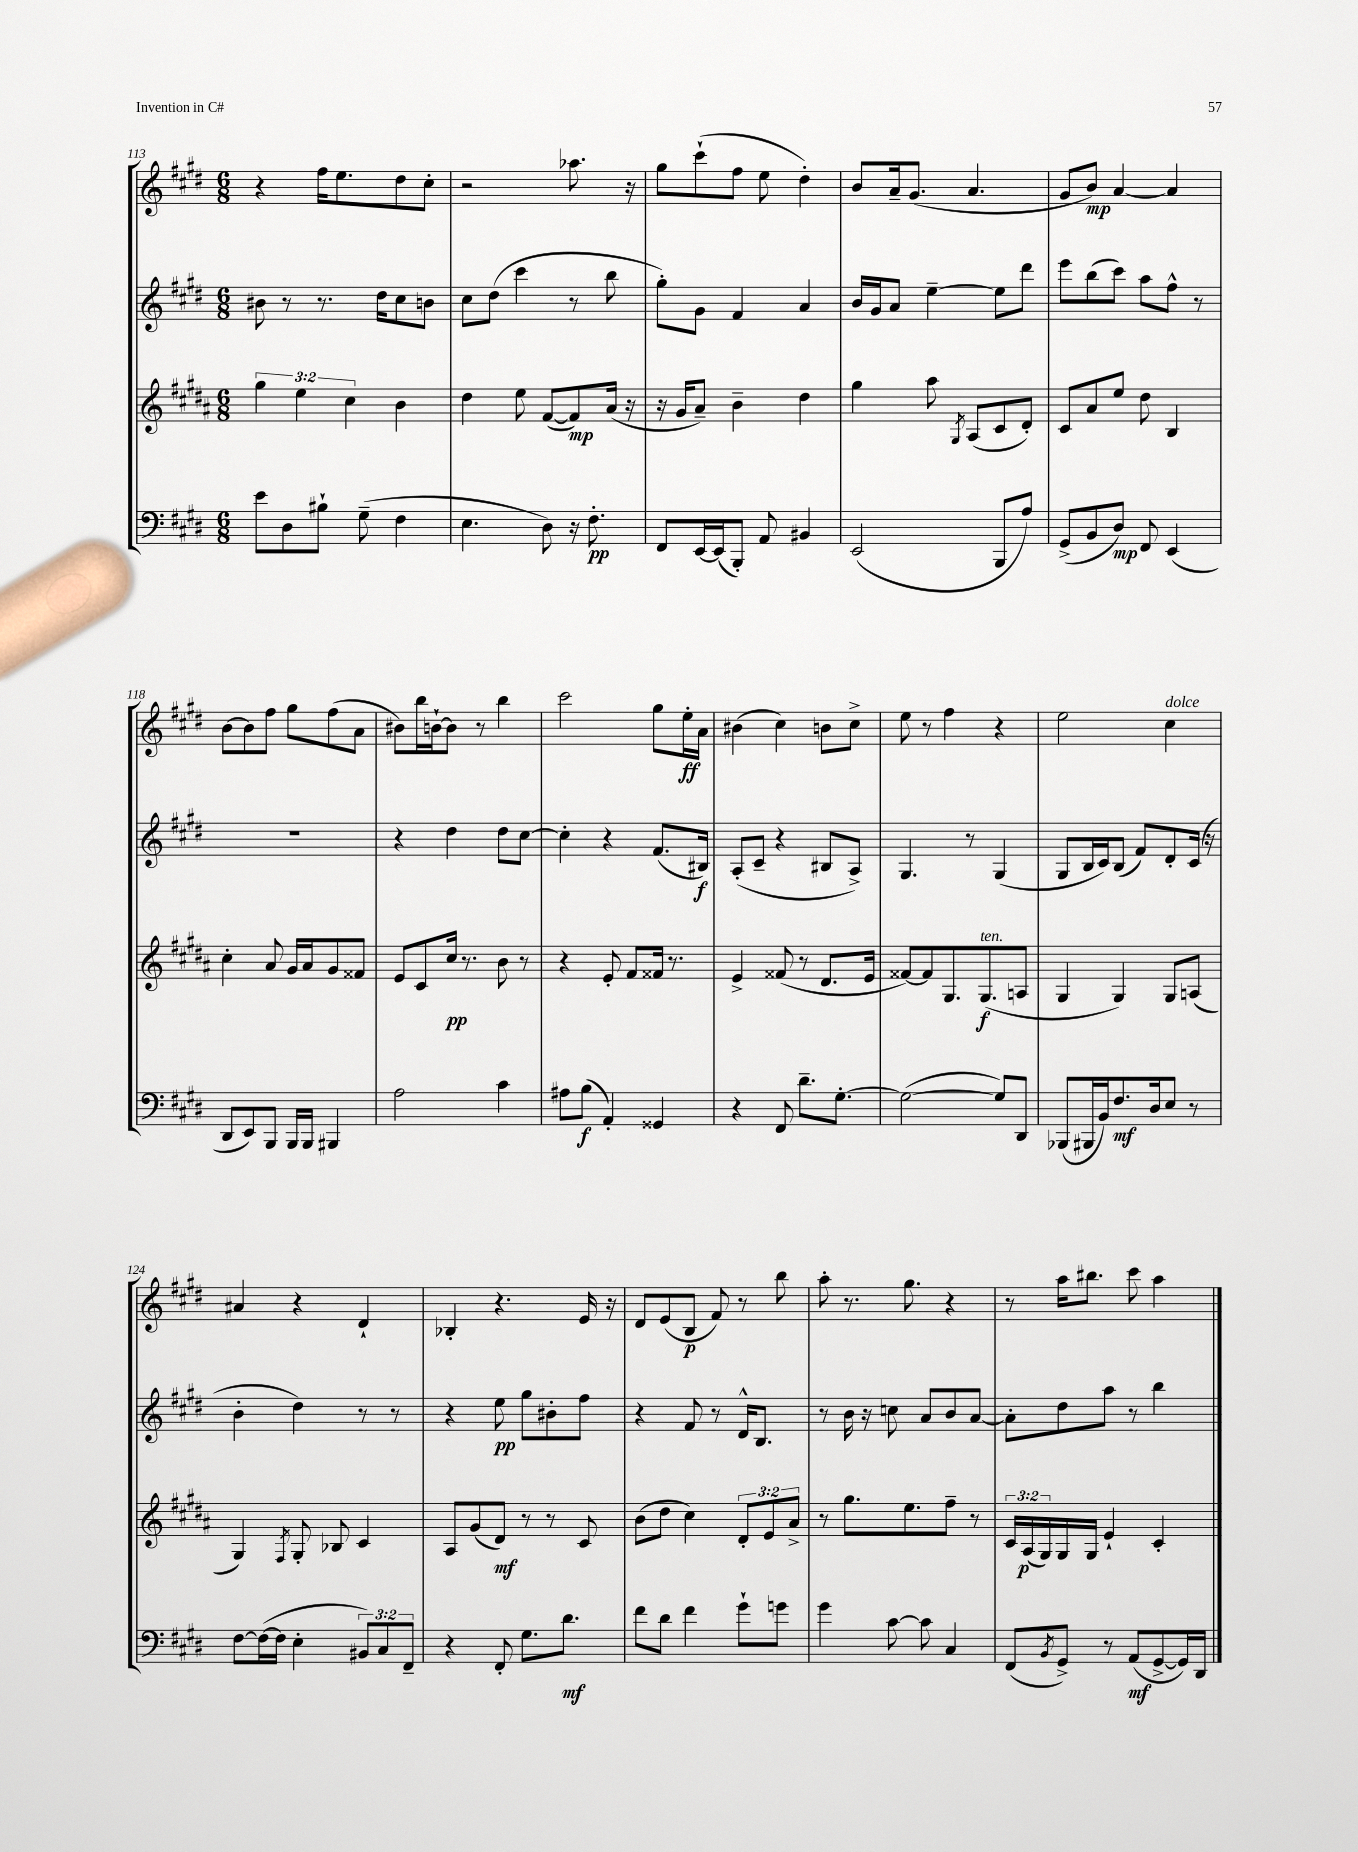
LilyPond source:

<<
\new StaffGroup <<
\new Staff = "s0" {
    \clef treble \key e \major \numericTimeSignature \time 6/8
    r4 fis''16 e''8. dis''8 cis''8-. |
    r2 aes''8. r16 |
    gis''8 cis'''8-!( fis''8 e''8 dis''4-.) |
    b'8 a'16-- gis'8.( a'4. |
    gis'8 b'8\mp) a'4~ a'4 |
    b'8~ b'8 fis''8 gis''8 fis''8( a'8 |
    bis'8) b''16 b'16~-! b'8 r8 b''4 |
    cis'''2 gis''8 e''16-.\ff a'16 |
    bis'4( cis''4) b'8 cis''8-> |
    e''8 r8 fis''4 r4 |
    e''2 cis''4^\markup { \italic "dolce" } |
    ais'4 r4 dis'4-! |
    bes4-. r4. e'16 r16 |
    dis'8 e'8( b8\p fis'8) r8 b''8 |
    a''8-. r8. gis''8. r4 |
    r8 a''16 bis''8. cis'''8 a''4 \bar "|." |
}
\new Staff = "s1" {
    \clef treble \key e \major \numericTimeSignature \time 6/8
    bis'8 r8 r8. dis''16 cis''8 b'8 |
    cis''8 dis''8( cis'''4 r8 b''8 |
    gis''8-.) gis'8 fis'4 a'4 |
    b'16 gis'16 a'8 e''4~-- e''8 dis'''8 |
    e'''8 b''8( cis'''8) a''8 fis''8-^ r8 |
    R2. |
    r4 dis''4 dis''8 cis''8~ |
    cis''4-. r4 fis'8.( bis16\f) |
    a8-.( cis'8-- r4 bis8 a8->) |
    gis4. r8 gis4( |
    gis8 b16 cis'16) b8( fis'8) dis'8-. cis'16( r16 |
    b'4-. dis''4) r8 r8 |
    r4 e''8\pp gis''8 bis'8-. fis''8 |
    r4 fis'8 r8 dis'16-^ b8. |
    r8 b'16 r16 c''8 a'8 b'8 a'8~ |
    a'8-. dis''8 a''8 r8 b''4 \bar "|." |
}
\new Staff = "s2" {
    \clef treble \key b \major \numericTimeSignature \time 6/8 \override Staff.TupletNumber.text = #tuplet-number::calc-fraction-text
    \tuplet 3/2 { gis''4 e''4 cis''4 } b'4 |
    dis''4 e''8 fis'8~( fis'8\mp) ais'16( r16 |
    r16 gis'16 ais'8--) b'4-- dis''4 |
    gis''4 ais''8 \acciaccatura { gis8 } ais8( cis'8 dis'8-.) |
    cis'8 ais'8 e''8 dis''8 b4 |
    cis''4-. ais'8 gis'16 ais'16 gis'8 fisis'8 |
    e'8 cis'8 cis''16\pp r8. b'8 r8 |
    r4 e'8-. fis'8 fisis'16 r8. |
    e'4-> fisis'8( r8 dis'8. e'16 |
    fisis'8~) fisis'8 gis8. gis8.\f^\markup { \italic "ten." }( a8 |
    gis4 gis4) gis8 a8( |
    gis4) \acciaccatura { fis8 } gis8-. bes8 cis'4 |
    ais8 gis'8( dis'8\mf) r8 r8 cis'8 |
    b'8( dis''8 cis''4) \tuplet 3/2 { dis'8-. e'8 ais'8-> } |
    r8 gis''8. e''8. fis''8-- r8 |
    \tuplet 3/2 { cis'16 ais16\p( gis16) } gis16 gis16 e'4-! cis'4-. \bar "|." |
}
\new Staff = "s3" {
    \clef bass \key e \major \numericTimeSignature \time 6/8 \override Staff.TupletNumber.text = #tuplet-number::calc-fraction-text
    e'8 dis8 bis8-! gis8--( fis4 |
    e4. dis8) r16 fis8.-.\pp |
    fis,8 e,16~ e,16( b,,8-.) a,8 bis,4 |
    e,2( b,,8 a8) |
    gis,8->( b,8 dis8\mp) fis,8 e,4( |
    dis,8 e,8) b,,8 b,,16 b,,16 bis,,4 |
    a2 cis'4 |
    ais8 b8\f( a,4-.) gisis,4 |
    r4 fis,8 dis'8.-- gis8.~-. |
    gis2~( gis8) dis,8 |
    bes,,8( bis,,16 b,16) fis8.\mf dis16 e8 r8 |
    fis8~ fis16~( fis16 e4-. \tuplet 3/2 { bis,8) cis8 fis,8-- } |
    r4 fis,8-. gis8. dis'8.\mf |
    fis'8 dis'8 fis'4 gis'8-! g'8 |
    gis'4 cis'8~ cis'8 cis4 |
    fis,8( \acciaccatura { b,8 } gis,8->) r8 a,8\mf( gis,8~-> gis,16) dis,16 \bar "|." |
}
>>
>>
\layout { \context { \Score currentBarNumber = #113 } }
